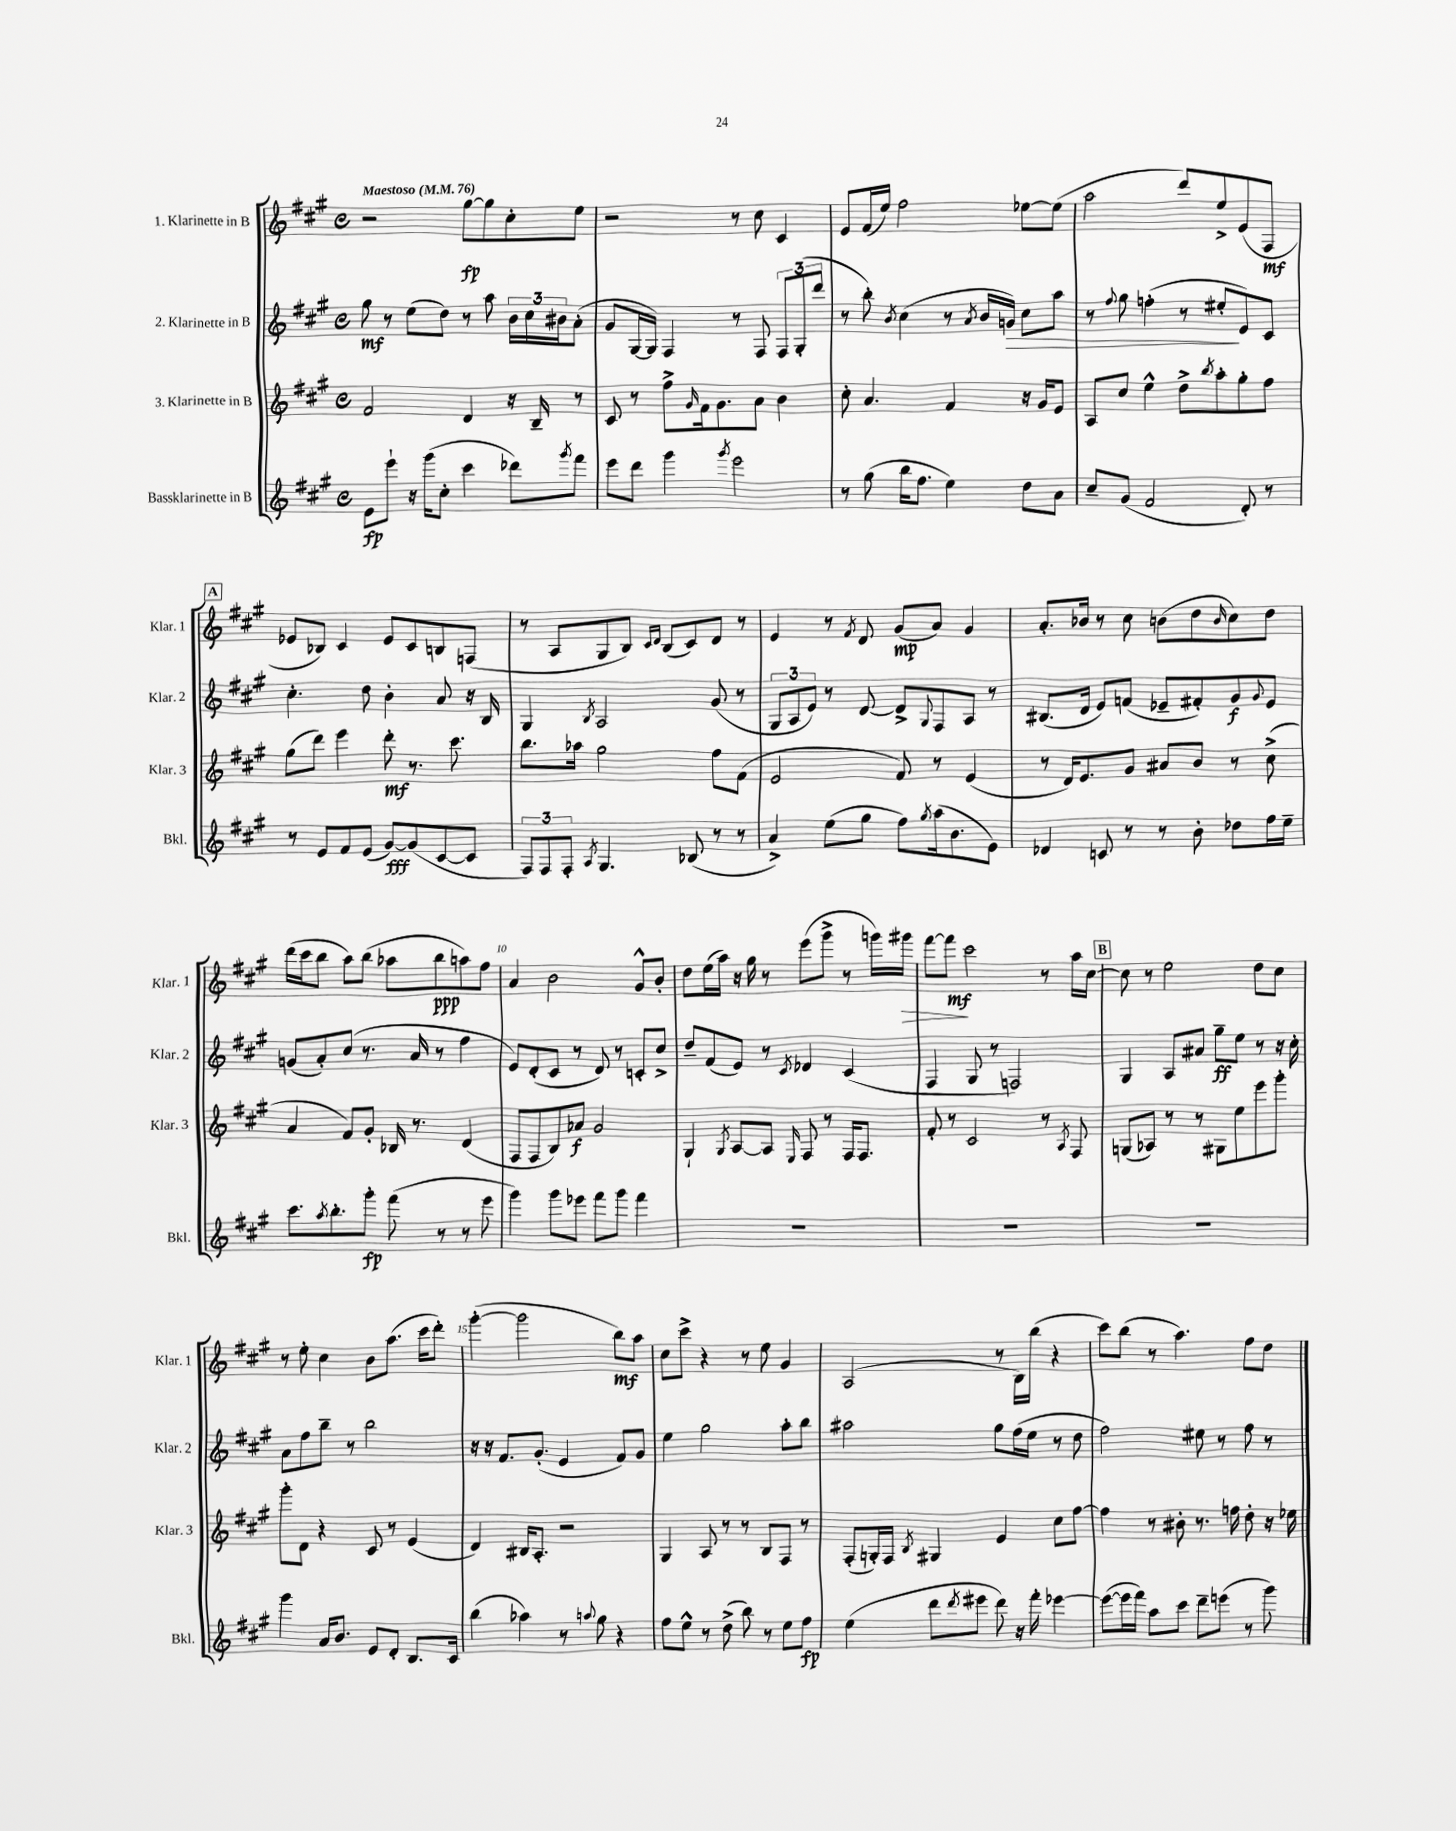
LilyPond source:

<<
\new StaffGroup <<
\new Staff = "s0" \with { instrumentName = "1. Klarinette in B" shortInstrumentName = "Klar. 1" } {
    \clef treble \key a \major \defaultTimeSignature \time 4/4 \tempo "Maestoso" 4 = 76
    r2 gis''8~\fp gis''8 cis''8-. e''8 |
    r2 r8 cis''8 cis'4 |
    e'8 fis'16( e''16) fis''2 ees''8~ ees''8( |
    a''2 d'''8) e''8-> e'8( fis8\mf |
    \mark \markup { \box "A" } ees'8 bes8) cis'4 ees'8 cis'8 b8 f8( |
    r8 a8 gis8 b8) \grace { cis'16 d'16 } b8( cis'8) d'8 r8 |
    e'4 r8 \acciaccatura { fis'8 } d'8 gis'8\mp( a'8) gis'4 |
    a'8.-. bes'16 r8 cis''8 b'8( d''8 \grace { b'16 } cis''8) d''8 |
    d'''16( cis'''16 b''8 a''8) b''8( aes''8 b''8\ppp a''8) fis''8 |
    a'4 b'2 gis'8-^ b'8-. |
    d''8 e''16( a''16) r16 gis''16 r8 e'''8( gis'''8-> r8 g'''16) gis'''16\> |
    fis'''8~ fis'''8\mf\! cis'''2 r8 a''16 cis''16~ |
    \mark \markup { \box "B" } cis''8 r8 e''2 d''8 cis''8 |
    r8 e''8-. cis''4 b'8 a''8.( cis'''16 d'''8-.) |
    gis'''4~-.( gis'''2 b''8\mf) a''8 |
    cis''8 cis'''8-> r4 r8 e''8 gis'4 |
    a2( r8 b16) b''16( r4 |
    cis'''8) b''8( r8 a''4.) fis''8 d''8 \bar "|." |
}
\new Staff = "s1" \with { instrumentName = "2. Klarinette in B" shortInstrumentName = "Klar. 2" } {
    \clef treble \key a \major \defaultTimeSignature \time 4/4
    gis''8\mf r8 e''8( d''8) r8 a''8 \tuplet 3/2 { b'16 cis''16 bis'16 } a'8-.( |
    gis'8 gis16~ gis16) fis4 r8 fis8 \tuplet 3/2 { fis8 gis8-.( d'''8 } |
    r8 b''8-.) \acciaccatura { b'8 } cis''4( r8 \acciaccatura { a'8 } b'16 g'16\>) cis''8 a''8 |
    r8 \appoggiatura { fis''8 } gis''8 f''4-.( r8 eis''8-.\! e'8) cis'8 |
    \mark \markup { \box "A" } cis''4.-. d''8 b'4-. a'8 r16 b16 |
    gis4 \acciaccatura { b8 } a2 gis'8( r8 |
    \tuplet 3/2 { gis8 a8 e'8) } r8 d'8~ d'8-> \appoggiatura { gis8 } fis8 a8 r8 |
    bis8.( d'16 e'8) f'8( ees'8-- fis'8-.) gis'8\f \appoggiatura { gis'8 } ees'8 |
    g'8( a'8-.) cis''8( r8. a'16 r8 fis''4 |
    e'8) d'8-.( cis'8 r8 d'8) r8 c'8-. cis''8-> |
    d''8-- fis'8( e'8) r8 \acciaccatura { cis'8 } des'4 cis'4( |
    fis4 gis8 r8 f2) |
    \mark \markup { \box "B" } gis4 a8 ais'8 gis''8--\ff e''8 r8 r16 cis''16-. |
    a'8 fis''8 b''8-- r8 b''2 |
    r16 r16 fis'8. gis'8.-.( e'4 fis'8) gis'8 |
    e''4 gis''2 a''8-. b''8 |
    ais''2 gis''8 fis''16( e''16 r8 d''8 |
    fis''2) eis''8 r8 fis''8 r8 \bar "|." |
}
\new Staff = "s2" \with { instrumentName = "3. Klarinette in B" shortInstrumentName = "Klar. 3" } {
    \clef treble \key a \major \defaultTimeSignature \time 4/4
    fis'2 d'4 r16 b16-- r8 |
    cis'8 r8 fis''8-> \grace { gis'16 } fis'16 gis'8. a'8 b'4 |
    cis''8-. a'4. fis'4 r16 gis'16 e'8 |
    a8 cis''8 e''4-^ d''8-> \acciaccatura { b''8 } a''8-. gis''8-. fis''8 |
    \mark \markup { \box "A" } gis''8( d'''8) e'''4 d'''8-.\mf r8. cis'''8. |
    b''8. aes''16 gis''2 fis''8 fis'8( |
    e'2 fis'8) r8 e'4( |
    r8 d'16) e'8. gis'8 ais'8 b'8 r8 cis''8->( |
    a'4 fis'8) gis'8-. bes16 r8. d'4( |
    fis8 fis8 b8) aes'8\f gis'2 |
    gis4-! \acciaccatura { gis8 } a8~ a8 \grace { e16 } fis8 r8 fis16 fis8. |
    fis'8-. r8 cis'2 r8 \acciaccatura { a8 } fis8 |
    \mark \markup { \box "B" } g8( aes8) r8 r8 gis8 e''8 e'''8 gis'''8-. |
    gis'''8-. d'8 r4 cis'8 r8 e'4( |
    d'4) bis16 a8.-. r2 |
    gis4 a8 r8 r8 b8 fis8 r8 |
    fis8-.( g16-.) fis16 \acciaccatura { b8 } gis4 e'4 cis''8 fis''8~ |
    fis''4 r8 bis'8-. r8. f''16 d''8-. r16 ees''16 \bar "|." |
}
\new Staff = "s3" \with { instrumentName = "Bassklarinette in B" shortInstrumentName = "Bkl." } {
    \clef treble \key a \major \defaultTimeSignature \time 4/4
    e'8\fp e'''8-! r16 gis'''16( cis''8-. cis'''4 des'''8) \acciaccatura { gis'''8 } fis'''8 |
    e'''8 d'''8 gis'''4 \acciaccatura { gis'''8 } e'''2 |
    r8 gis''8( b''16 fis''8. e''4) d''8 a'8 |
    cis''8-- gis'8( fis'2 d'8-.) r8 |
    \mark \markup { \box "A" } r8 e'8 fis'8 e'8( gis'8~\fff) gis'8( cis'8~ cis'8 |
    \tuplet 3/2 { fis8) fis8 fis8-. } \acciaccatura { a8 } gis4. bes8( r8 r8 |
    a'4->) e''8( gis''8 fis''8) \acciaccatura { gis''8 } a''16( b'8. e'8) |
    des'4 c'8 r8 r8 b'8-. des''8 fis''16 e''16-- |
    cis'''8. \acciaccatura { a''8 } b''8.-. gis'''8-.\fp fis'''8( r8 r8 e'''8 |
    gis'''4) gis'''8 ees'''8 fis'''8 gis'''8 fis'''4 |
    R1 |
    R1 |
    \mark \markup { \box "B" } R1 |
    gis'''4 a'16 b'8. e'8 d'8-. b8. cis'16 |
    b''4( aes''4) r8 \appoggiatura { a''8 } gis''8 r4 |
    fis''8 e''8-^ r8 d''8->( b''8) r8 e''8 fis''8\fp |
    e''4( d'''8 \acciaccatura { d'''8 } eis'''8 d'''8) r16 fis'''16-. ees'''4~ |
    ees'''8~( ees'''16 fis'''16) a''8 cis'''8 d'''8-- e'''8( r8 gis'''8) \bar "|." |
}
>>
>>
\layout { \context { \Score \override BarNumber.break-visibility = ##(#f #t #t) barNumberVisibility = #(every-nth-bar-number-visible 5) } }
